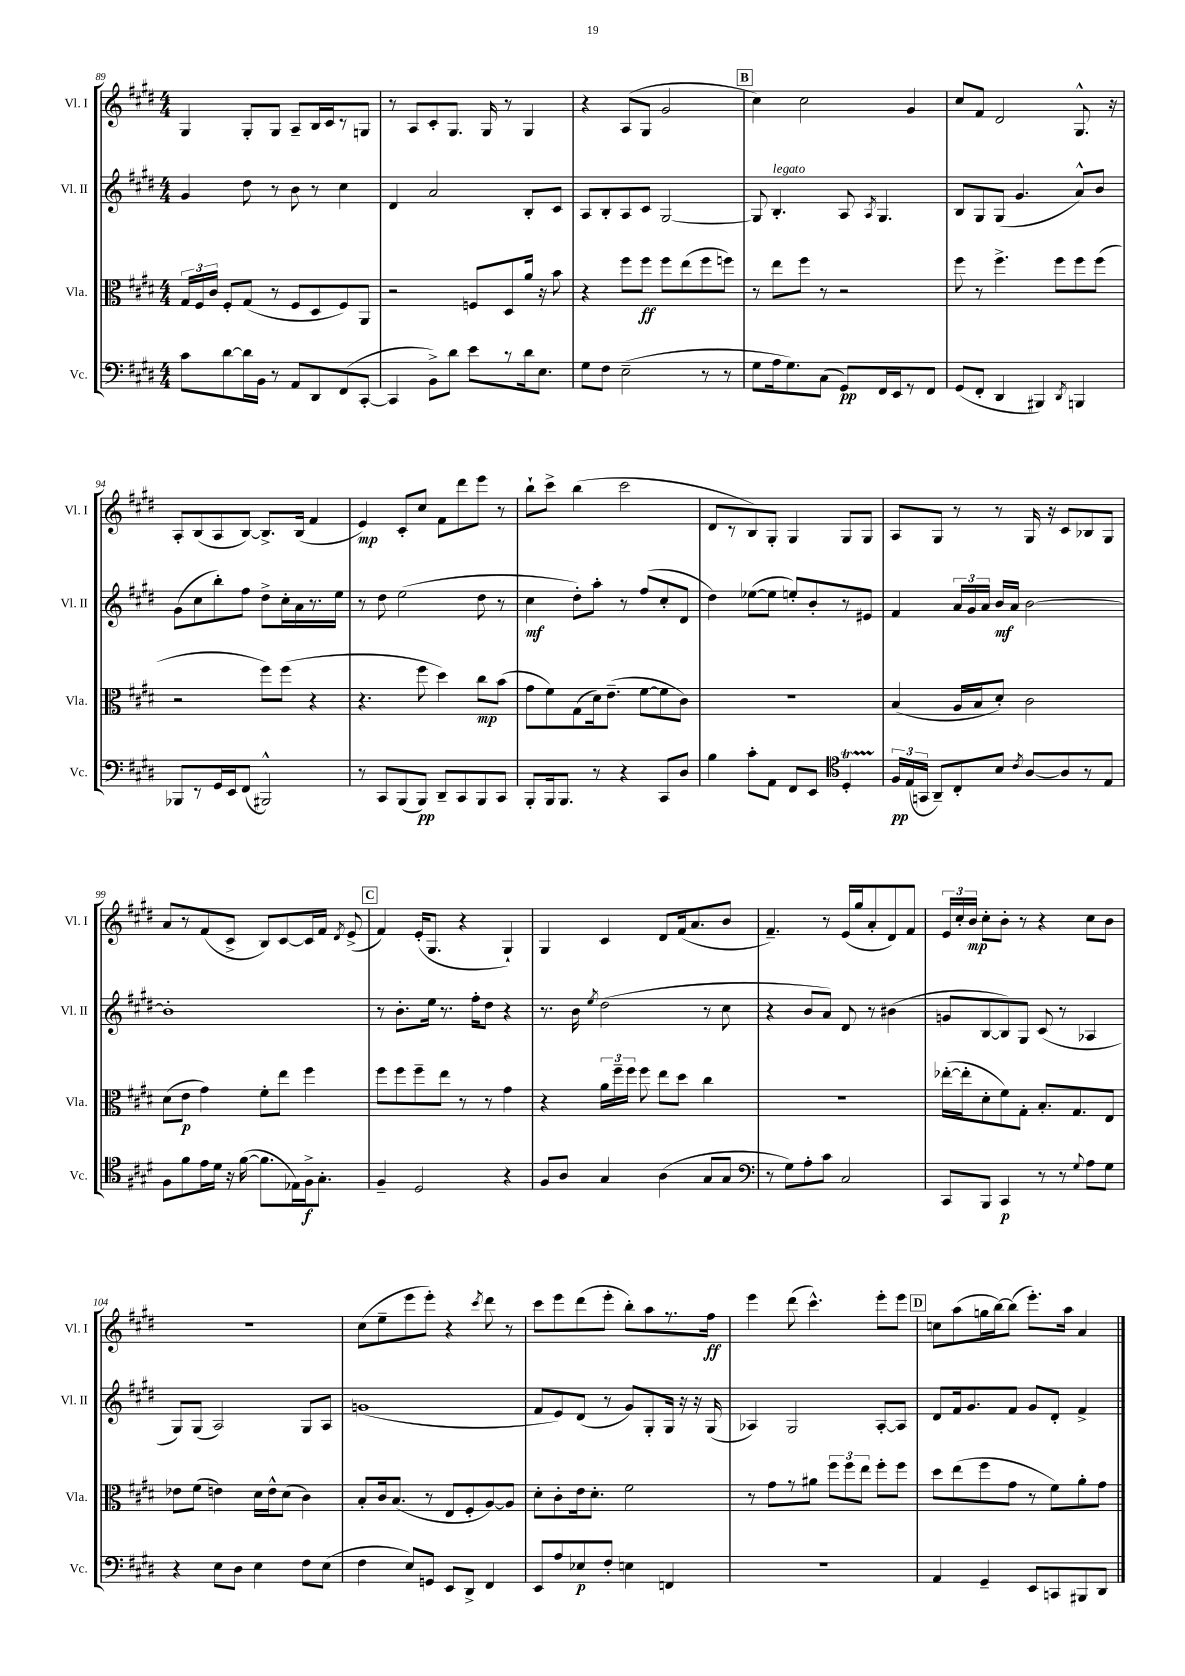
<<
\new StaffGroup <<
\new Staff = "s0" \with { instrumentName = "Vl. I" shortInstrumentName = "Vl. I" } {
    \clef treble \key e \major \numericTimeSignature \time 4/4
    \autoBeamOff gis4 gis8[-. gis8] a8[-- b16 cis'16 r8 g8] |
    r8 a8[ cis'8-. gis8.] gis16 r8 gis4 |
    r4 a8[( gis8] gis'2 |
    \mark \markup { \box "B" } cis''4) cis''2 gis'4 |
    cis''8[ fis'8] dis'2 gis8.-^ r16 |
    a8[-. b8( a8 b8]~) b8.[-> b16]( fis'4 |
    e'4\mp) cis'8[-. cis''8] fis'8[ dis'''8 e'''8] r8 |
    b''8[-! cis'''8]-> b''4( cis'''2 |
    dis'8[ r8 b8) gis8]-. gis4 gis8[ gis8] |
    a8[ gis8] r8 r8 gis16 r16 cis'8[ bes8 gis8] |
    a'8[ r8 fis'8( cis'8]-> b8[) cis'8~ cis'16 fis'16] \acciaccatura { dis'8 } e'8->( |
    \mark \markup { \box "C" } fis'4) e'16[-.( gis8.] r4 gis4-!) |
    gis4 cis'4 dis'8[ fis'16( a'8. b'8] |
    fis'4.--) r8 e'16[( gis''16 a'8-. dis'8) fis'8] |
    \tuplet 3/2 { e'16[ cis''16-. b'16]\mp } cis''8[-. b'8]-. r8 r4 cis''8[ b'8] |
    R1 |
    cis''8[( e''8-- e'''8 e'''8]-.) r4 \acciaccatura { cis'''8 } dis'''8 r8 |
    cis'''8[ e'''8 dis'''8( e'''8]-. b''8[-.) a''8 r8. fis''16]\ff |
    e'''4 dis'''8( cis'''4.-^) e'''8[-. e'''8] |
    \mark \markup { \box "D" } c''8[ a''8( g''16 b''16~) b''8]( e'''8.[-.) a''16] a'4 \bar "|." |
}
\new Staff = "s1" \with { instrumentName = "Vl. II" shortInstrumentName = "Vl. II" } {
    \clef treble \key e \major \numericTimeSignature \time 4/4
    \autoBeamOff gis'4 dis''8 r8 b'8 r8 cis''4 |
    dis'4 a'2 b8[-. cis'8] |
    a8[ b8-. a8 cis'8] gis2~ |
    \mark \markup { \box "B" } gis8 b4.-.^\markup { \italic "legato" } a8 \acciaccatura { a8 } gis4. |
    b8[ gis8 gis8]( gis'4. a'8[-^) b'8] |
    gis'8[( cis''8 b''8-.) fis''8] dis''8[-> cis''16-. a'16 r8. e''16] |
    r8 dis''8 e''2( dis''8 r8 |
    cis''4\mf dis''8[-.) a''8]-. r8 fis''8[( cis''8-. dis'8] |
    dis''4) ees''8[~( ees''8] e''8[-.) b'8-. r8 eis'8] |
    fis'4 \tuplet 3/2 { a'16[ gis'16 a'16] } b'16[\mf a'16] b'2~ |
    b'1-. |
    \mark \markup { \box "C" } r8 b'8.[-. e''16] r8. fis''16[-. dis''8] r4 |
    r8. b'16 \acciaccatura { e''8 } dis''2( r8 cis''8 |
    r4 b'8[ a'8]) dis'8 r8 bis'4( |
    g'8[ b8~ b8) gis8] cis'8( r8 aes4 |
    gis8[) gis8]( a2) gis8[ a8] |
    g'1( |
    fis'8[ e'8) dis'8]( r8 gis'8[) gis8-. gis16] r16 r16 gis16( |
    aes4) gis2 aes8[~-. aes8] |
    \mark \markup { \box "D" } dis'8[ fis'16 gis'8. fis'8] gis'8[ dis'8]-. fis'4-> \bar "|." |
}
\new Staff = "s2" \with { instrumentName = "Vla." shortInstrumentName = "Vla." } {
    \clef alto \key e \major \numericTimeSignature \time 4/4
    \autoBeamOff \tuplet 3/2 { gis16[ fis16 cis'16] } fis8[-. gis8]( r8 fis8[ dis8 fis8) a,8] |
    r2 f8[ dis8 a'16] r16 b'8 |
    r4 fis''8[ fis''8]\ff fis''8[ e''8( fis''8 f''8]) |
    \mark \markup { \box "B" } r8 e''8[ fis''8] r8 r2 |
    fis''8 r8 fis''4.-> fis''8[ fis''8 fis''8]( |
    r2 fis''8[) fis''8]( r4 |
    r4. fis''8 dis''4) cis''8[\mp b'8]( |
    gis'8[ fis'8) gis8( dis'16) e'8.]--( fis'8[~ fis'8 cis'8]) |
    R1 |
    b4( a16[ b16 dis'8]-.) cis'2 |
    dis'8[( e'8]\p gis'4) fis'8[-. e''8] fis''4 |
    \mark \markup { \box "C" } fis''8[ fis''8 fis''8-- e''8] r8 r8 gis'4 |
    r4 \tuplet 3/2 { a'16[ fis''16-- fis''16] } fis''8 e''8[ dis''8] cis''4 |
    R1 |
    ees''16[~-.( ees''16-. dis'8-. fis'8) gis8]-. b8.[-. gis8. e8] |
    ees'8[ fis'8]( e'4) dis'16[ e'16-^ dis'8]( cis'4) |
    b8[-. cis'16 b8.]( r8 e8[ fis8-. a8~) a8] |
    dis'8[-. cis'8-. e'16 dis'8.]-. fis'2 |
    r8 gis'8[ r8 ais'8] \tuplet 3/2 { fis''8[ fis''8 e''8] } fis''8[-. fis''8] |
    \mark \markup { \box "D" } dis''8[ e''8( fis''8 gis'8] r8 fis'8[) a'8-. gis'8] \bar "|." |
}
\new Staff = "s3" \with { instrumentName = "Vc." shortInstrumentName = "Vc." } {
    \clef bass \key e \major \numericTimeSignature \time 4/4
    \autoBeamOff cis'8[ dis'8~ dis'16 b,16] r8 a,8[ dis,8 fis,8( cis,8]~-. |
    cis,4 b,8[->) dis'8] e'8[ r8 dis'16 e8.] |
    gis8[ fis8] e2--( r8 r8 |
    \mark \markup { \box "B" } gis8[ a16 gis8.) cis8]( gis,8[\pp) fis,16 e,16 r8 fis,8] |
    gis,8[( fis,8]-. dis,4 bis,,4) \acciaccatura { dis,8 } b,,4 |
    bes,,8[ r8 gis,16 e,16 fis,8]( bis,,2-^) |
    r8 cis,8[ b,,8( b,,8]\pp) dis,8[-- cis,8 b,,8 cis,8] |
    b,,8[-. b,,16 b,,8.] r8 r4 cis,8[ dis8] |
    b4 cis'8[-. a,8] fis,8[ e,8] \clef tenor dis4-.\startTrillSpan |
    \tuplet 3/2 { fis16[\stopTrillSpan\pp e16( g,16] } a,8[--) cis8-. b8] \acciaccatura { cis'8 } a8[~ a8 r8 e8] |
    fis8[ fis'8 e'16 dis'16] r16 fis'16~( fis'8.[ ees16) fis16->\f gis8.]-. |
    \mark \markup { \box "C" } fis4-- dis2 r4 |
    fis8[ a8] gis4 a4( gis8[ gis8] |
    \clef bass r8 gis8[) a8-. cis'8] cis2 |
    cis,8[ b,,8] cis,4\p r8 r8 \appoggiatura { gis8 } a8[ gis8] |
    r4 e8[ dis8] e4 fis8[ e8]( |
    fis4 e8[) g,8] e,8[ dis,8]-> fis,4 |
    e,8[ a8 ees8\p fis8]-. e4 f,4 |
    r1 |
    \mark \markup { \box "D" } a,4 gis,4-- e,8[ c,8 bis,,8 dis,8] \bar "|." |
}
>>
>>
\layout { \context { \Score currentBarNumber = #89 } }
